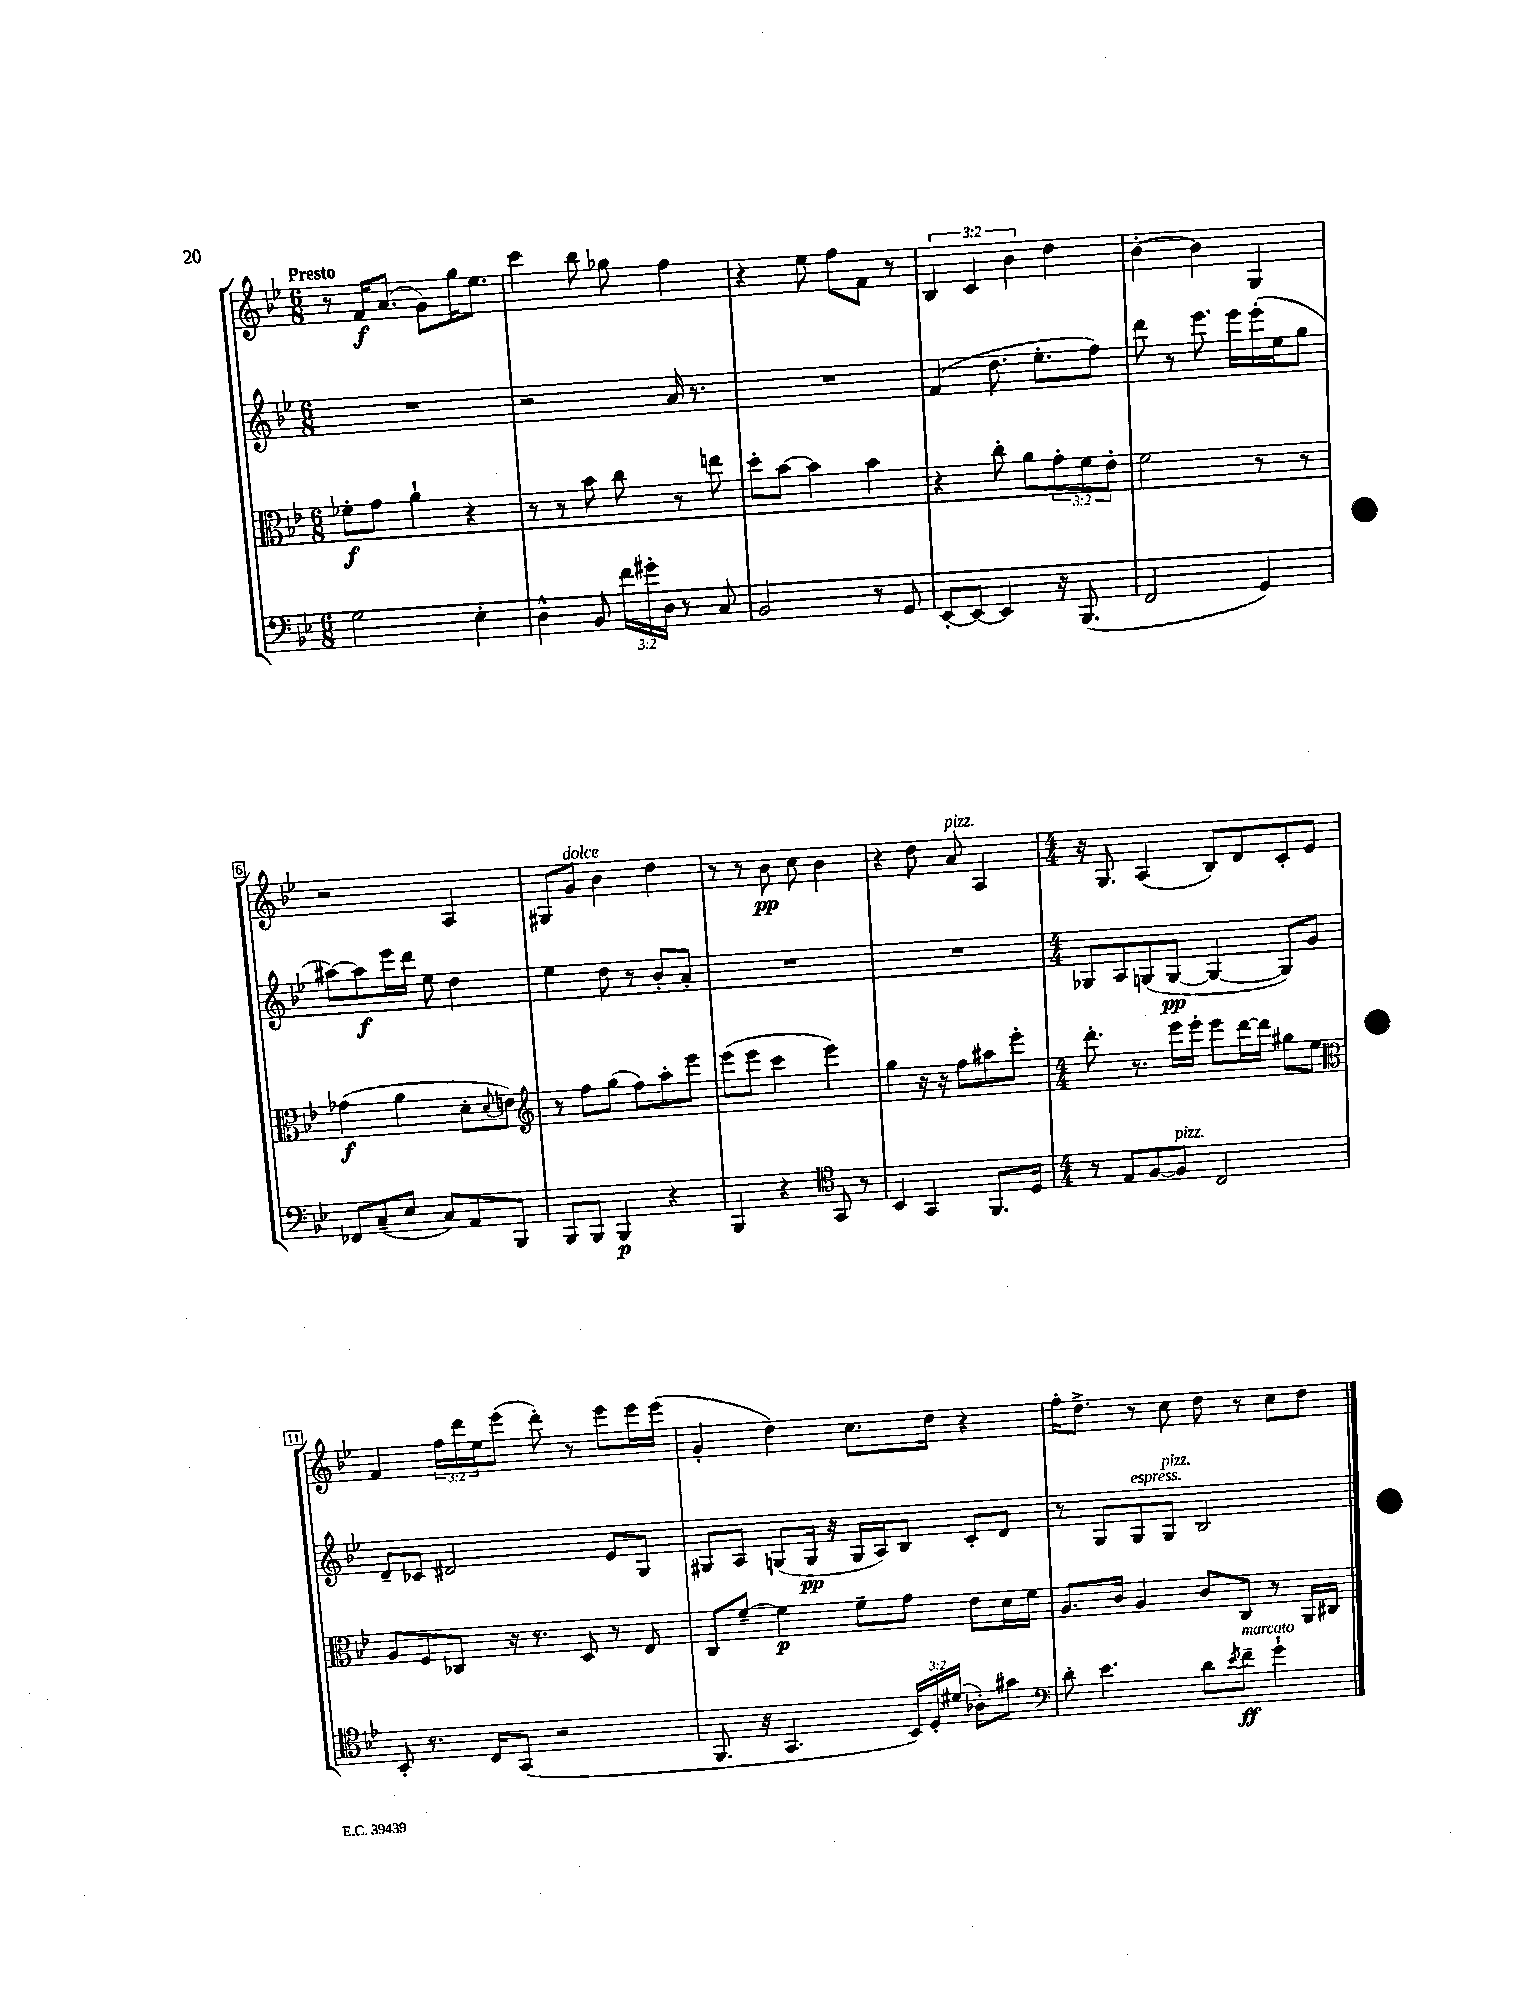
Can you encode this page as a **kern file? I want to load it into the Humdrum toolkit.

**kern	**dynam	**kern	**dynam	**kern	**dynam	**kern	**dynam
*part4	*part4	*part3	*part3	*part2	*part2	*part1	*part1
*staff4	*staff4	*staff3	*staff3	*staff2	*staff2	*staff1	*staff1
*clefF4	*	*clefC3	*	*clefG2	*	*clefG2	*
*k[b-e-]	*	*k[b-e-]	*	*k[b-e-]	*	*k[b-e-]	*
*M6/8	*	*M6/8	*	*M6/8	*	*M6/8	*
=1	=1	=1	=1	=1	=1	=1	=1
!	!	!	!	!	!	!LO:TX:a:B:t=Presto	!
2G\	.	8f-X'\L	f	2.r	.	8r	.
.	.	8g\J	.	.	.	16f/KL	f
.	.	.	.	.	.	(8.a/J	.
.	.	4a`\	.	.	.	.	.
.	.	.	.	.	.	8g\L)	.
4E-'\	.	4r	.	.	.	16gg\K	.
.	.	.	.	.	.	8.ee-\J	.
=2	=2	=2	=2	=2	=2	=2	=2
4D^^\	.	8r	.	2r	.	4ccc\	.
.	.	8r	.	.	.	.	.
8BB-/	.	8b-\	.	.	.	8bb-\	.
24f\LL	.	8cc\	.	.	.	8gg-X\	.
24g#X'\	.	.	.	.	.	.	.
24D\JJ	.	.	.	.	.	.	.
8r	.	8r	.	16a/	.	4ff\	.
.	.	.	.	8.r	.	.	.
8C/	.	8een\	.	.	.	.	.
=3	=3	=3	=3	=3	=3	=3	=3
2BB-/	.	8dd'\L	.	2.r	.	4r	.
.	.	[8b-\J	.	.	.	.	.
.	.	4b-\]	.	.	.	8ee-\	.
.	.	.	.	.	.	8ff\L	.
8r	.	4b-\	.	.	.	8f\J	.
8GG/	.	.	.	.	.	8r	.
=4	=4	=4	=4	=4	=4	=4	=4
[8EE-'/L	.	4r	.	(4f/	.	6B-/	.
8EE-/J_	.	.	.	.	.	.	.
.	.	.	.	.	.	6c/	.
4EE-/]	.	8cc'\	.	8.dd\	.	.	.
.	.	.	.	.	.	6b-\	.
.	.	8a\L	.	.	.	.	.
.	.	.	.	8.ee-'\L	.	.	.
16r	.	12g'\	.	.	.	4dd\	.
(8.BBB-/	.	.	.	.	.	.	.
.	.	12f\	.	.	.	.	.
.	.	.	.	8ff\J)	.	.	.
.	.	12e-'\J	.	.	.	.	.
=5	=5	=5	=5	=5	=5	=5	=5
2FF/	.	2f\	.	8ddd\	.	[4b-'\	.
.	.	.	.	8r	.	.	.
.	.	.	.	8.eee-\	.	4b-\]	.
.	.	.	.	16eee-\LL	.	.	.
4GG/)	.	8r	.	(16eee-'\	.	4G/	.
.	.	.	.	16ee-\J	.	.	.
.	.	8r	.	8gg\J	.	.	.
!!LO:LB:g=z
=6	=6	=6	=6	=6	=6	=6	=6
8FF-X/L	.	(4g-X\	f	[8aa#X\L)	.	2r	.
(8C~/	.	.	.	8aa#\]	f	.	.
8E-/J	.	4a\	.	16eee-\L	.	.	.
.	.	.	.	16ddd\JJ	.	.	.
8C/L)	.	.	.	8ee-\	.	.	.
8AA/	.	8d'\L	.	4dd\	.	4A/	.
.	.	8qqd/	.	.	.	.	.
8BBB-/J	.	8en\J)	.	.	.	.	.
=7	=7	=7	=7	=7	=7	=7	=7
*	*	*clefG2	*	*	*	*	*
8BBB-/L	.	8r	.	4ee-\	.	8G#X/L	.
!	!	!	!	!	!	!LO:TX:a:i:t=dolce	!
8BBB-/J	.	8ff\L	.	.	.	8g/J	.
4BBB-/	p	(8gg\J	.	8dd\	.	4b-\	.
.	.	8ff\L)	.	8r	.	.	.
4r	.	8aa'\	.	8b-'/L	.	4dd\	.
.	.	8eee-\J	.	8a'/J	.	.	.
=8	=8	=8	=8	=8	=8	=8	=8
4BBB-/	.	(8eee-\L	.	2.r	.	8r	.
.	.	8eee-\J	.	.	.	8r	.
4r	.	4ccc\	.	.	.	8b-\	pp
.	.	.	.	.	.	8cc\	.
*clefC4	*	*	*	*	*	*	*
8GG/	.	4eee-\)	.	.	.	4b-\	.
8r	.	.	.	.	.	.	.
=9	=9	=9	=9	=9	=9	=9	=9
4BB-/	.	4gg\	.	2.r	.	4r	.
4GG/	.	16r	.	.	.	8dd\	.
.	.	16r	.	.	.	.	.
!	!	!	!	!	!	!LO:TX:a:i:t=pizz.	!
.	.	8ff\L	.	.	.	8a/	.
8.FF/L	.	8aa#X\	.	.	.	4A/	.
.	.	8eee-'\J	.	.	.	.	.
16D/Jk	.	.	.	.	.	.	.
=10	=10	=10	=10	=10	=10	=10	=10
*M4/4	*	*M4/4	*	*M4/4	*	*M4/4	*
8r	.	8.ddd'\	.	8G-X/L	.	16r	.
.	.	.	.	.	.	8.G/	.
8E-/L	.	.	.	8A/	.	.	.
.	.	8.r	.	.	.	.	.
[8F/	.	.	.	(8Gn/	.	(4A/	.
!LO:TX:a:i:t=pizz.	!	!	!	!	!	!	!
8F/J]	.	16eee-\LL	.	[8G/J	pp	.	.
.	.	16eee-'\JJ	.	.	.	.	.
2C/	.	8eee-\L	.	4G/_	.	8B-/L)	.
.	.	[16ddd\L	.	.	.	8d/	.
.	.	16ddd\JJ]	.	.	.	.	.
.	.	8gg#X\L	.	8G/L])	.	8c'/	.
.	.	8ee-\J	.	8g/J	.	8e-/J	.
!!LO:LB:g=z
=11	=11	=11	=11	=11	=11	=11	=11
*	*	*clefC3	*	*	*	*	*
8BB-'/	.	8A/L	.	8d~/L	.	4f/	.
8.r	.	8F/	.	8c-X/J	.	.	.
.	.	8C-X/J	.	2d#X/	.	24ff\LL	.
.	.	.	.	.	.	24ddd\	.
16C/KL	.	.	.	.	.	.	.
.	.	.	.	.	.	24ee-\J	.
(8GG/J	.	16r	.	.	.	(8eee-\J	.
.	.	8.r	.	.	.	.	.
2r	.	.	.	.	.	8ddd'\)	.
.	.	8D/	.	.	.	8r	.
.	.	8r	.	8e-/L	.	8eee-\L	.
.	.	8E-/	.	8G/J	.	16eee-\L	.
.	.	.	.	.	.	(16eee-\JJ	.
=12	=12	=12	=12	=12	=12	=12	=12
8.FF/	.	8C/L	.	8G#X/L	.	4g'/	.
.	.	[8f~/J	.	8A/J	.	.	.
16r	.	.	.	.	.	.	.
4.GG/	.	4f\]	p	(8Gn/L	.	4dd\)	.
.	.	.	.	16G/Jk	pp	.	.
.	.	.	.	16r	.	.	.
.	.	8f~\L	.	16G/LL	.	8.cc\L	.
.	.	.	.	16A/J)	.	.	.
24BB-/LL)	.	8g\J	.	8B-/J	.	.	.
24D'/	.	.	.	.	.	.	.
.	.	.	.	.	.	16dd\Jk	.
(24d#X/JJ	.	.	.	.	.	.	.
8A-X'\L)	.	8e-\L	.	8c'/L	.	4r	.
8g#X\J	.	16d\L	.	8d/J	.	.	.
.	.	16f\JJ	.	.	.	.	.
=13	=13	=13	=13	=13	=13	=13	=13
*clefF4	*	*	*	*	*	*	*
8d'\	.	8.A/L	.	8r	.	16ff'\KL	.
.	.	.	.	.	.	8.dd^\J	.
4.e-\	.	.	.	8G/L	.	.	.
.	.	16c/Jk	.	.	.	.	.
!	!	!	!	!LO:TX:a:i:t=espress.	!	!	!
.	.	4A/	.	8G/	.	8r	.
!	!	!	!	!LO:TX:a:i:t=pizz.	!	!	!
.	.	.	.	8G/J	.	8cc\	.
8d\L	.	8c/L	.	2B-/	.	8dd\	.
8qe-/	.	.	.	.	.	.	.
!LO:TX:a:i:t=marcato	!	!	!	!	!	!	!
8f~\J	ff	8C/J	.	.	.	8r	.
4g`\	.	8r	.	.	.	8cc\L	.
.	.	16AA/LL	.	.	.	8dd\J	.
.	.	16C#X/JJ	.	.	.	.	.
==	==	==	==	==	==	==	==
*-	*-	*-	*-	*-	*-	*-	*-
